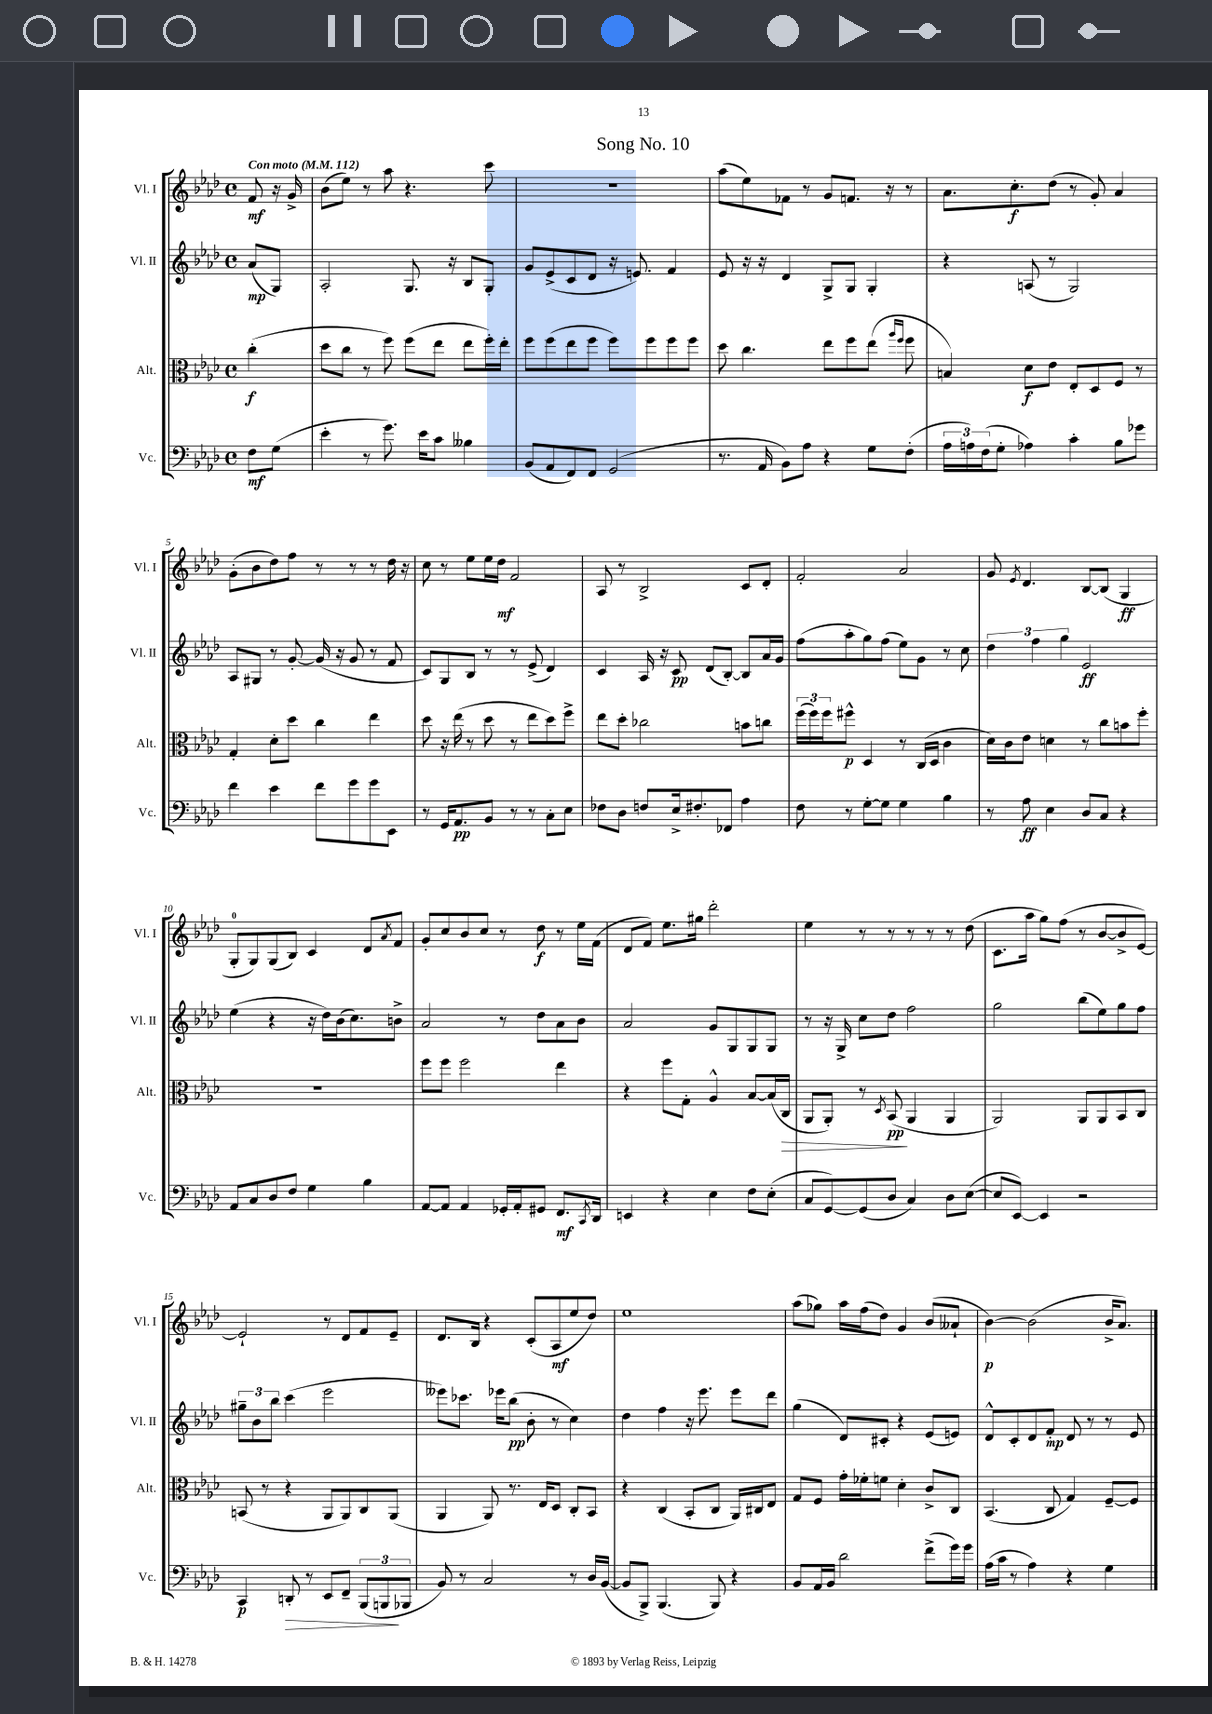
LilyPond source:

\header { title = "Song No. 10" }
<<
\new StaffGroup <<
\new Staff = "s0" \with { instrumentName = "Vl. I" shortInstrumentName = "Vl. I" } {
    \clef treble \key aes \major \defaultTimeSignature \time 4/4 \partial 4 \tempo "Con moto" 4 = 112
    f'8\mf r16 g'16-> |
    bes'8( ees''8) r8 aes''8 r4. c'''8 |
    R1 |
    aes''8( ees''8) fes'8 r8 g'8 f'8. r16 r8 |
    aes'8. c''8.-.\f des''8( r8 g'8-.) aes'4 |
    g'8-.( bes'8 des''8) f''8 r8 r8 r8 des''16 r16 |
    c''8 r8 ees''8 ees''16 des''16\mf f'2 |
    aes8 r8 bes2-> c'8 des'8-. |
    f'2-. aes'2 |
    g'8 \acciaccatura { ees'8 } des'4. bes8~ bes8( g4\ff |
    g8-0-. g8) g8( bes8) c'4 des'8 \acciaccatura { aes'8 } f'8 |
    g'8-. c''8 bes'8 c''8 r8 des''8\f r8 ees''16 f'16( |
    des'8 f'8) ees''8. gis''16 des'''2-. |
    ees''4 r8 r8 r8 r8 r8 des''8( |
    c'8. aes''16 g''8) f''8( r8 bes'8~ bes'8-> ees'8~) |
    ees'2-! r8 des'8 f'8 ees'8-- |
    des'8. bes16 r4 c'8-.( aes8\mf ees''8 des''8) |
    ees''1 |
    aes''8( ges''8) aes''16 f''16( des''8) g'4 bes'8( aeses'8-! |
    bes'4~\p) bes'2( bes'16-> aes'8.) \bar "|." |
}
\new Staff = "s1" \with { instrumentName = "Vl. II" shortInstrumentName = "Vl. II" } {
    \clef treble \key aes \major \defaultTimeSignature \time 4/4 \partial 4
    aes'8\mp( g8) |
    aes2-. g8. r16 bes8 g8-. |
    g'8 ees'8->( c'8 des'8 r16 e'8.) f'4 |
    ees'8 r16 r16 des'4 g8-> g8 g4-. |
    r4 a8( r8 g2) |
    aes8 gis8 r8 g'8~-. g'16( r16 g'8 r8 f'8 |
    c'8) g8 bes8 r8 r8 ees'8->( des'4) |
    c'4 aes16 r16 c'8\pp des'8( bes8~-.) bes8 aes'16 g'16 |
    f''8( aes''8-. g''8) f''8( ees''8) g'8 r8 c''8 |
    \tuplet 3/2 { des''4 f''4 g''4 } ees'2\ff |
    ees''4( r4 r16 des''16) bes'16( c''8.) b'8-> |
    aes'2 r8 des''8 aes'8 bes'8 |
    aes'2 g'8 g8 g8 g8 |
    r8 r16 g16-> c''8 des''8 f''2 |
    g''2 bes''8( ees''8) g''8 f''8 |
    \tuplet 3/2 { gis''8-- bes'8 bes''8 } c'''4( ees'''2 |
    eeses'''8) ces'''8. ees'''16 bes''8\pp( bes'8-. r8 c''4) |
    des''4 f''4 r16 ees'''8. ees'''8 des'''8 |
    g''4( des'8) cis'8-. r4 ees'8( e'8) |
    des'8-^ c'8-. des'8 f'8-.\mp des'8 r8 r8 ees'8 \bar "|." |
}
\new Staff = "s2" \with { instrumentName = "Alt." shortInstrumentName = "Alt." } {
    \clef alto \key aes \major \defaultTimeSignature \time 4/4 \partial 4
    c''4-.\f( |
    des''8 c''8 r8 f''8) f''8( ees''8 ees''8 f''16-.) ees''16-. |
    f''8 f''8( ees''8 f''8 f''8) f''8 f''8 f''8 |
    des''8 c''4. ees''8 f''8 ees''8( \grace { aes''16 f''16 } f''8 |
    b4) des'8\f ees'8 ees8-. des8 f8 r8 |
    g4-. des'8-. des''8 c''4 ees''4 |
    des''8 r16 ees''16( r8 des''8 r8 ees''8 des''8) f''8-> |
    ees''8 des''8-. ces''2 b'8 c''8 |
    \tuplet 3/2 { f''16( f''16) f''16 } fis''8-^\p des4 r8 c16( des16 c'4 |
    des'16) c'16 ees'8 d'4 r8 c''8 b'8 f''8-. |
    R1 |
    f''8 f''8 f''2 ees''4 |
    r4 f''8 g8-. aes4-^ bes8~ bes16( c16\> |
    aes,8 aes,8-.) r8 \acciaccatura { des8 } bes,8\pp\!( aes,4 aes,4 |
    aes,2) aes,8 aes,8 bes,8 c8 |
    b,8( r8 r4 aes,8 aes,8) c8 aes,8( |
    aes,4 aes,8) r8. ees16 des8 c8-. bes,8 |
    r4 c4( bes,8-. c8 aes,16) cis16 ees8 |
    g8 f8 g'16-. fes'16-. f'8 des'4-. c'8-> c8 |
    bes,4.( c8 g4) f8~-- f8 \bar "|." |
}
\new Staff = "s3" \with { instrumentName = "Vc." shortInstrumentName = "Vc." } {
    \clef bass \key aes \major \defaultTimeSignature \time 4/4 \partial 4
    f8\mf g8( |
    ees'4-. r8 g'8.) ees'16 c'8 beses4 |
    bes,8( aes,8 f,8) f,8 g,2( |
    r8. aes,16 bes,8) aes8 r4 g8 f8-.( |
    \tuplet 3/2 { aes16 a16) f16( } g8-. aes4) c'4-. bes8 ges'8 |
    f'4 ees'4 f'8 g'8 g'8 ees,8 |
    r8 g,16 aes,8.\pp bes,8 r8 r8 c8-. ees8 |
    fes8 des8 f8 ees16-> fis8.-. fes,8 aes4 |
    f8 r8 g8~-. g8 g4 bes4 |
    r8 aes8\ff ees4 des8 c8 r4 |
    aes,8 c8 des8 f8 g4 bes4 |
    aes,8~ aes,8 aes,4 ges,16-. aes,16-. gis,8 f,8.\mf \acciaccatura { c,8 } des,16 |
    e,4 r4 ees4 f8 ees8-.( |
    c8 g,8~) g,8( des8 c4) des8 ees8~( |
    ees8 ees,8~) ees,4 r2 |
    c,4\p d,8-.\> r8 ees,8 f,8-- \tuplet 3/2 { bes,,8( b,,8\! bes,,8 } |
    bes,8) r8 c2 r8 des16 bes,16~( |
    bes,8 bes,,8->) bes,,4.( bes,,8) r4 |
    bes,8 aes,16 bes,16 des'2 f'8->( g'16) g'16 |
    aes16( c'16 r8 aes4) r4 g4 \bar "|." |
}
>>
>>
